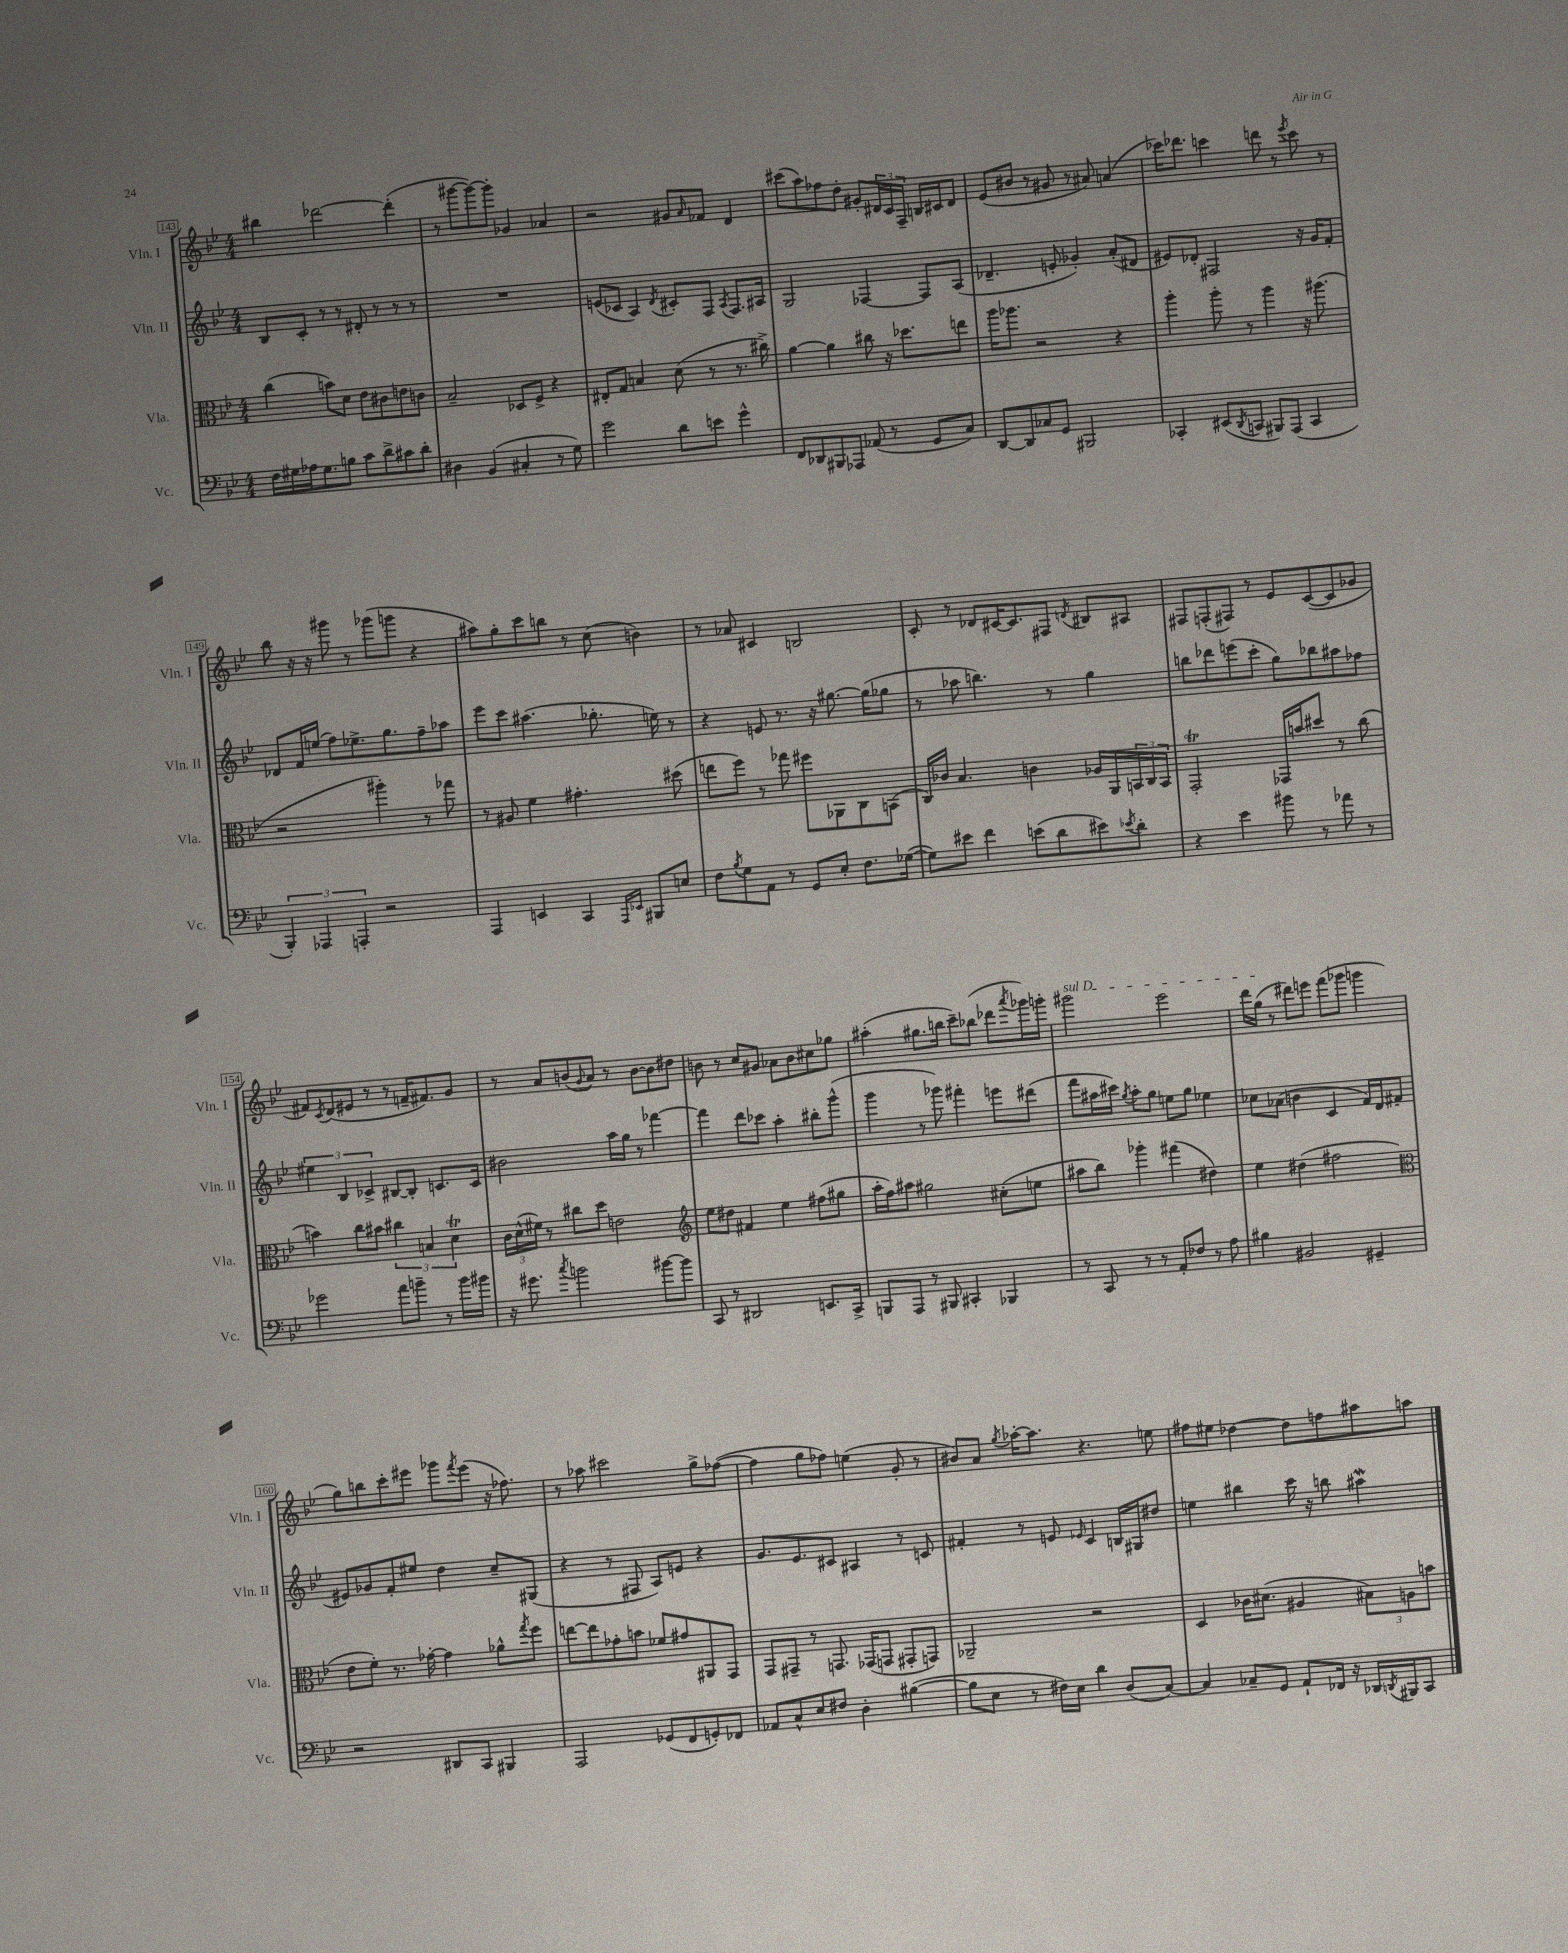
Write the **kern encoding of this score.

**kern	**kern	**kern	**kern
*staff4	*staff3	*staff2	*staff1
*clefF4	*clefC3	*clefG2	*clefG2
*k[b-e-]	*k[b-e-]	*k[b-e-]	*k[b-e-]
*M4/4	*M4/4	*M4/4	*M4/4
16F\LL	(4cc\	8B-/L	4bb#\
16G#\	.	.	.
16A-\J	.	8c'/J	.
8.G#\	.	.	.
.	8b\L)	8r	[2ddd-\
8B\J	8d\J	8r	.
8c\L	8e-\L	8d#'/	.
8d^\	8c#\	8r	.
8c#\	8e\	8r	(4ddd-'\]
8d'\J	8c\J	8r	.
=	=	=	=
4D#\	2B-~/	1r	8r
.	.	.	[8ggg#\L
(4BB-/	.	.	8ggg#\_)
.	.	.	8ggg#'\]J
4C#'/	8D-/L	.	4g-/
.	8F^/J	.	.
8r	4r	.	4a-/
8G\)	.	.	.
=	=	=	=
2g\	8E#'/L	(8e/L	2r
.	8G/J	8c-/J	.
.	4B/	4A/)	.
.	.	8qd/	.
8d\L	(8d\	8c#'/L	8g#/L
.	.	.	16qqa/
8e\J	8r	8F/J	8f-/J
.	.	8qA/	.
4g^^\	8.r	8.F/L	4d/
.	16cc#^\)	16A#/Jk	.
=	=	=	=
8FF/L	[4a\	2G/	(8ccc#\L
8DD-/	.	.	8aa\)
8BBB#/	4a\]	.	8ff-\
8AAA-/J	.	.	8dd'\J
(8AA-/	8cc#\	[4F-/	8g#'/L
8r	16r	.	24d#/L
.	.	.	24c/
.	8.dd-\L	.	.
.	.	.	24F~/JJ
8GG/L	.	8F-/]L	16B/LL
.	.	.	16c#/J
8C/J)	8ee\J	(8A/J	8d#/J
=	=	=	=
[8DD/L	16aa\LK	4.d-~/	(8e-/L
.	8.aa-\J	.	.
8DD/]	.	.	8b#/J
8C-/	2r	.	8r
8GG/J	.	8e'/	8g#/
2BBB#/	.	4g-'/)	8r
.	.	.	8a#/)
.	4r	(8a'/L	(4a/
.	.	8d#/J	.
=	=	=	=
4CC-'/	4aa'\	8e#/L)	16ccc-\LK)
.	.	.	8.ddd-\J
.	.	8d-'/J	.
(8EE#/L	8aa'\	2F#/	4ccc\
8qDD/	.	.	.
8CC/J	8r	.	.
8BBB#/L)	4aa\	.	8ddd\
(8AAA/J	.	.	8r
.	.	.	8qeee-/
4CC/	16r	16r	8ccc\
.	(8.aa#\	16g/LK	.
.	.	8f'/J	8r
=	=	=	=
6BBB-'/)	2r	8d-/L	8bb-\
.	.	16f/L	16r
6AAA-/	.	.	.
.	.	(16ee/JJ	16r
.	.	8ff\L)	8ggg#\
6AAA'/	.	.	.
.	.	8.ee-^\	8r
2r	4aa#'\)	.	(8ggg-\L
.	.	8.gg\	.
.	.	.	8ggg\J
.	8r	8ff~\	4r
.	8gg-\	8aa-\J	.
=	=	=	=
4AAA/	8r	8eee-\L	8aa#\L)
.	8A#/	8ccc\J	8gg'\
4EE/	4f\	(4.aa#\	8ccc\
.	.	.	8bb\J
4CC/	4.g#'\	.	8r
.	.	8.gg-'\	(8cc\
16qqAAA/LL	.	.	.
16qqEE-/JJ	.	.	.
8BBB#/L	.	.	4b\)
.	.	16ee\)	.
8E/J	(8dd#\	8r	.
=	=	=	=
8F\L	8ee\L	4r	8r
8qB-/	.	.	.
8G\	8ff\J)	.	8a-/
8AA\J	8r	8e/	4c#/
8r	8gg-\	8.r	.
8GG/L	8ff#\L	.	2B/
.	.	16r	.
8E-'/J	8AA-\	[8.gg#\	.
8.F\L	8C\	.	.
.	.	(16gg#\]LK	.
.	(8BB\J	8gg-\J	.
([16G-\Jk	.	.	.
=	=	=	=
8G-\]L)	16C/LL)	8r	8c'/
.	16c-/JJ	.	.
8e#\J	4.B-/	8aa-\	8r
4f\	.	4.bb\)	8d-/L
.	.	.	[16c#/K
.	.	.	8.c#/]
(8e\L	4c\	.	.
8d\	.	8r	8F#/J
.	.	.	8qd/
8e#\)	16A-/LL	4gg\	8B#/L
.	16AA/	.	.
8qe-/	.	.	.
8d'\J	24BB/	.	8A#/J
.	24C/	.	.
.	24BB/JJ	.	.
=	=	=	=
4r	2GG'/	8bb\L	8F#/L
.	.	8ddd-\	(8F'/
4e-\	.	(8eee\	8F#/J)
.	.	8ccc'\J	8r
8b#\	16GG-/LL	8gg\L)	8e-/L
.	16b/J	.	.
8r	8dd#/J	8bb-\	([8c/
8a-\	8r	8aa#\	8c/]
8r	(8cc\	8ff-\J	8g-/J
=	=	=	=
2g-\	4b\)	6ee#\	8f#/L)
.	.	.	8qc/
.	.	.	(8d/
.	.	6B-/	.
.	8cc\L	.	8e#/J
.	.	6c-^/	.
.	8b#\J	.	8r
8a\L	6cc#\	[8B#/L	8r
8b~\J	.	8B#'/]J	16f~/LK
.	6B/	.	.
.	.	.	8.f#/)
8r	.	8.c/L	.
.	6d\	.	.
16b\LL	.	.	8g/J
16b#\JJ	.	16c/Jk	.
=	=	=	=
16r	24c\LL	2b#\	8r
.	(24d^^\	.	.
8.g#\	.	.	.
.	24f#\JJ)	.	.
.	8r	.	8a/L
8qcc/	.	.	.
2b\	8cc#\L	.	(8b/
.	.	.	8qqg/
.	8dd\J	.	8a/J)
.	2e\	16aa\LL	8r
.	.	16gg\JJ	.
.	.	8r	[8b\L
[8b#\L	.	[4fff-\	8b\]
8b#\]J	.	.	8dd#\J
=	=	=	=
*	*clefG2	*	*
8CC/	8ee-\L	4fff-\]	8b\
8r	8dd#\J	.	8r
2DD#/	4f#/	8ddd\L	8cc/L
.	.	8ccc-\J	8g#/J
.	4ee-\	4aa'\	8a-\L
.	.	.	8b\
8.EE/L	(8ff#\L	8bb#'\L	8cc#\
.	8gg#\J	(8ggg^^\J	8gg-\J
16CC^/Jk	.	.	.
=	=	=	=
8BBB/L	16aa'\LL	4ggg\	(4aa#'\
.	16ff\J)	.	.
8AAA/J	8aa#\J	.	.
8r	2gg#\	8r	8.gg#\L
8BBB#/	.	8ggg-\)	.
.	.	.	16bb\Jk
4CC#'/	.	4fff#'\	8ccc~\L)
.	.	.	(8bb-\J
4BBB-/	(8cc#'\L	8eee\L	8ddd-\L
.	.	.	8qaaa/
.	8ee\J	(8ddd#\J	16ggg-\L)
.	.	.	16ggg'\JJ
=	=	=	=
8r	8aa#\L	8fff\L	2ggg#\
8CC/	8bb-\J)	16aa#\L	.
.	.	16ccc#\JJ)	.
.	.	8qgg/	.
8r	4ggg-'\	8aa#'\L	.
8r	.	8gg\J	.
8AA'/L	(4fff#\	8ee\L	2eee-\
8F-/J	.	8gg\J	.
8r	4dd#\)	4ee-\	.
8A\	.	.	.
=	=	=	=
4B#\	4ee-\	8cc-\L	16ddd\LL
.	.	.	(16gg\JJ
.	.	(8a-\J	8r
2BB#/	(4dd#\	4b\	8ddd#\L)
.	.	.	8eee\J
.	2ff#\	4c/	(8fff\L
.	.	.	8ggg-\J
4GG#~/	.	16f/LL)	4ggg\
.	.	16d/J	.
.	.	(8f#/J	.
=	=	=	=
*	*clefC3	*	*
2r	8e-\L	8e#/L)	8gg\L)
.	8f'\J)	8g-/	8bb\
.	8.r	8f'/	8ccc'\
.	.	8ee#/J	8eee#\J
.	[16g-'\	.	.
8DD#/L	4g-\]	4dd\	8ggg-\L
.	.	.	8qfff/
8CC/J	.	.	(8eee#\J
4BBB#/	8a-^^\L	8cc~/L	16r
.	.	.	8.ff-\)
.	8qgg/	.	.
.	8ff\J	(8G#/J	.
=	=	=	=
2AAA/	[8ee\L	4r	8r
.	8ee\]	.	8aa-\
.	8g-'\	8r	2ccc#\
.	8b\J	8F#/	.
(8GG-/L	8f-/L	8A/L)	.
8FF/	8g#/	8e/J	.
8GG'/)	8AA#/	4r	8gg^\L
8FF-/J	8GG/J	.	([8ff-\J
=	=	=	=
8AA-/L	8GG/L	8.g/L	4ff-\]
8C^^/	8GG#~/J	.	.
.	.	8.e-/	.
8E-/	8r	.	8gg\L
8F#/J	8.GG/	8c#/J	8ff-\J)
4D'\	.	4A#/	(4ee\
.	(16GG-/LK	.	.
.	8GG/J	.	.
([4B#\	8GG#'/L	8r	8g'/
.	8GG/J)	8c/	8r
=	=	=	=
8B#\]L	2AA-~/	4f#'/	8b#/L)
8E-\J	.	.	8a/J
.	.	.	8qgg/
8r	.	8r	[16aa-'\LK
.	.	.	8.aa-\]J
16F#\LL)	.	8e/	.
16E-\JJ	.	.	.
.	.	16qqe-/	.
4d\	2r	4c/	4.r
(8D/L	.	16B/LL	.
.	.	16G#/J	.
[8C/J)	.	8dd#/J	8ee\
=	=	=	=
4C/]	4D/	4ee\	8ff#\L
.	.	.	8ee#\J
8C-~/L	16c-\LK	4bb#\	[4dd-\
.	(8.d#\J	.	.
8GG/J	.	.	.
8AA`/L	4A#/	16ccc\	8dd-\]L
.	.	16r	.
16FF-/Jk	.	8bb\	8ff\
16r	.	.	.
16DD-/LL	12B#\L)	4aa#\	8aa#\
8qDD/	.	.	.
16BBB#/J	.	.	.
.	12A\	.	.
8CC/J	.	.	8aa\J
.	12b\J	.	.
==	==	==	==
*-	*-	*-	*-
